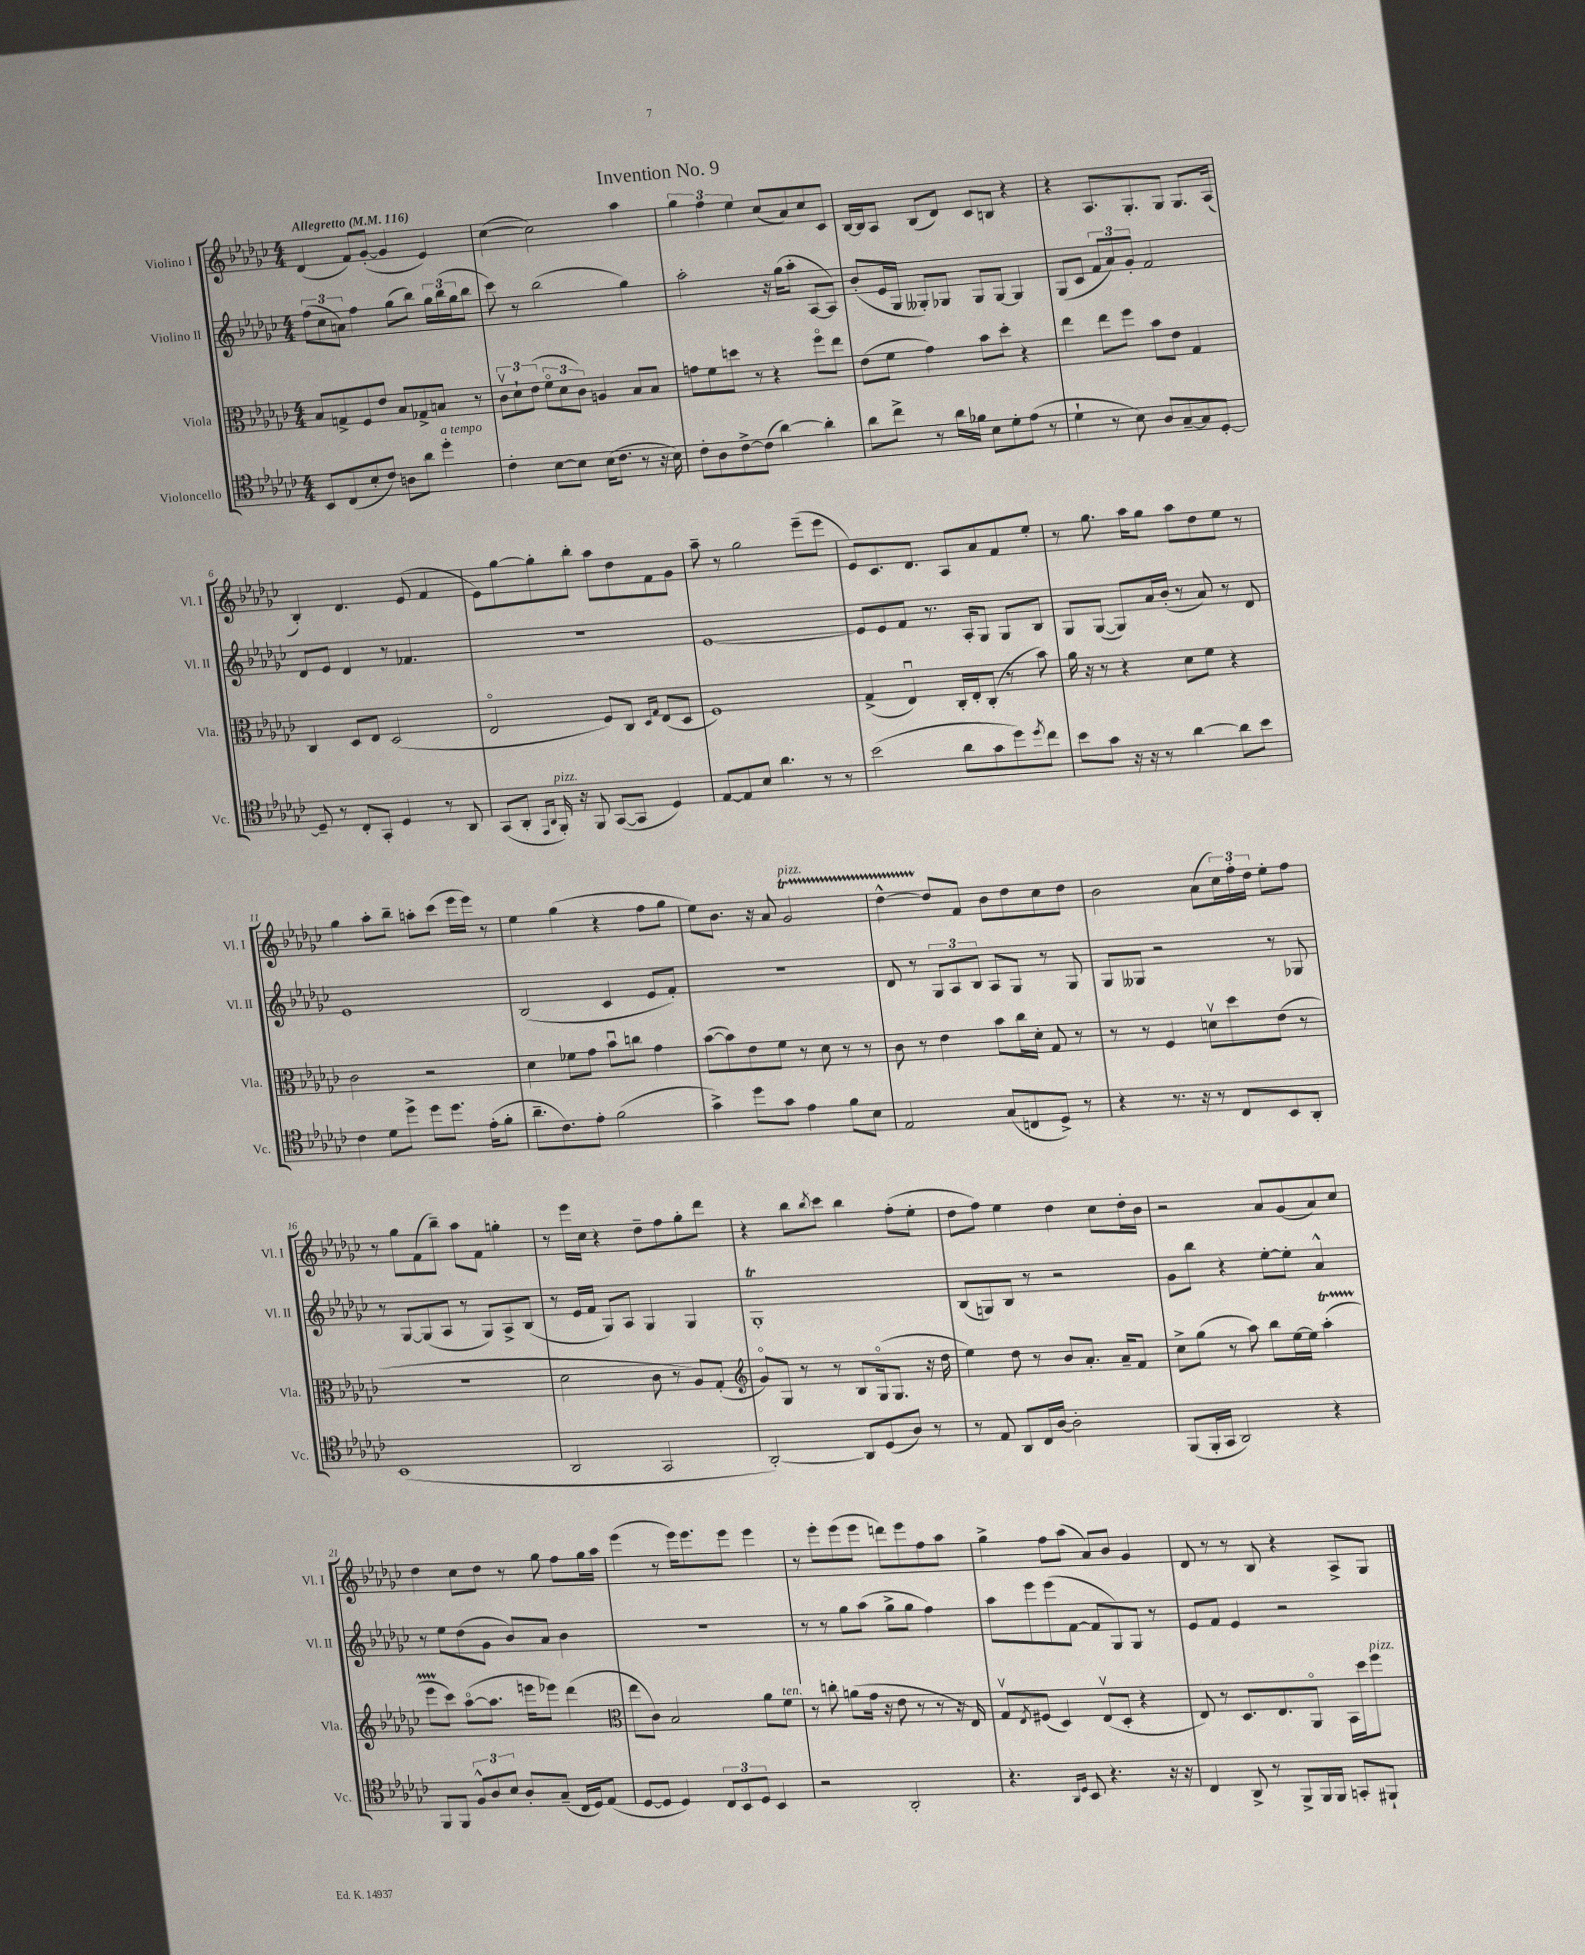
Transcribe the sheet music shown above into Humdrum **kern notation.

**kern	**kern	**kern	**kern
*part4	*part3	*part2	*part1
*staff4	*staff3	*staff2	*staff1
*I"Violoncello	*I"Viola	*I"Violino II	*I"Violino I
*I'Vc.	*I'Vla.	*I'Vl. II	*I'Vl. I
*clefC4	*clefC3	*clefG2	*clefG2
*k[b-e-a-d-g-c-]	*k[b-e-a-d-g-c-]	*k[b-e-a-d-g-c-]	*k[b-e-a-d-g-c-]
*M4/4	*M4/4	*M4/4	*M4/4
*MM116	*MM116	*MM116	*MM116
=1	=1	=1	=1
!	!	!	!LO:TX:a:B:t=Allegretto
8BB-/L	8B-/L	(12ff\L	(4d-/
.	.	12cc-\	.
(8C-/	8Gn^/	.	.
.	.	12an\J)	.
8B-'/	8F/	4ff\	8f/L)
8c-/J)	8e-/J	.	([8g-'/J
8An\L	8B-/L	(8gg-\L	4g-/]
8a-\J	8G-X^/	8bb-\J)	.
!LO:TX:a:i:t=a tempo	!	!	!
4dd-'\	8Bn/J	24gg-\LL	4e-/)
.	.	(24bb-\	.
.	.	24gg-\J	.
.	8r	8bb-\J	.
=2	=2	=2	=2
4c-'\	12c-v\L	8ccc-\)	([4cc-\
.	12d-`\	.	.
.	.	8r	.
.	(12e-\J	.	.
[8B-\L	12f\L	(2bb-\	2cc-\])
.	12d-\	.	.
8B-\J]	.	.	.
.	12c-\J)	.	.
(16B-\KL	4An/	.	.
8.c-\J	.	.	.
8r	8B-/L	4gg-\)	4aa-\
16r	8B-/J	.	.
16B-\)	.	.	.
=3	=3	=3	=3
8c-'\L	8gn\L	2aa-'\	6gg-\
8A-\	8f\	.	.
.	.	.	6ff\
[8c-^\	8ddn\J	.	.
.	.	.	6ee-\
(8c-\J]	8r	.	.
[4a-\)	4r	16r	(8cc-/L
.	.	(16gg-\KL	.
.	.	8aa-'\J	8a-/)
4a-'\]	8ff\L	[8A-/L	8cc-/
.	8ee-\J	8A-/J])	8c-/J
=4	=4	=4	=4
8a-\L	(8e-\L	(8b-'/L	[16B-/LL
.	.	.	16B-/J]
8cc-^\J	8f\J	16e-/L	8A-/J
.	.	16G-/JJ	.
8r	4g-\)	8G--X'/L)	(8B-/L
16a-\LL	.	8G-X/J	8d-/J)
16f-X\JJ	.	.	.
8B-\L	8b-\L	8G-/L	8c-/L
8d-'\	8dd-'\J	[8G-/J	8Bn/J
(8e-\J	4r	4G-/]	4r
8r	.	.	.
=5	=5	=5	=5
4d-`\	4ee-\	(8G-/L	4r
.	.	8c-/J	.
8r	8ee-\L	12f/L	8.A-/L
.	.	12a-/)	.
8B-\)	8ff\J	.	.
.	.	12g-'/J	.
.	.	.	8.G-'/
8A-/L	8b-\L	2f/	.
[8G-~/	8e-\J	.	8G-/J
8G-/]	4G-/	.	8.G-/L
[8D-'/J	.	.	.
.	.	.	(16A-/Jk
!!LO:LB:g=z
=6	=6	=6	=6
8D-~/]	4C-/	8d-/L	4B-'/)
8r	.	8e-/J	.
8C-'/L	8D-/L	4d-/	4.d-/
8GG-'/J	8E-/J	.	.
4D-/	(2D-/	8r	.
.	.	4.f-X/	(8e-/
8r	.	.	4f/
8AA-/	.	.	.
=7	=7	=7	=7
(8GG-/L	2E-/	1r	8e-\L)
8AA-'/J	.	.	[8gg-\
16qqEE-/LL	.	.	.
16qqAA-/JJ	.	.	.
!LO:TX:a:i:t=pizz.	!	!	!
16FF'/)	.	.	8gg-'\]
16r	.	.	.
8FF/	.	.	8bb-'\J
([8GG-/L	8F/L)	.	8aa-\L
8GG-/J]	8C-/J	.	8dd-\
.	16qqD-/LL	.	.
.	16qqG-/JJ	.	.
4D-/)	(8E-/L	.	8f\
.	8D-/J	.	8g-\J
=8	=8	=8	=8
[8E-/L	1F)	[1e-	8aa-~\
8E-/]	.	.	8r
8B-/J	.	.	2gg-\
4.a-\	.	.	.
8r	.	.	(8eee-~\L
8r	.	.	8eee-\J
=9	=9	=9	=9
(2b-\	(4G-^/	8e-/L]	8e-/L)
.	.	8e-/	8.c-/
.	4E-u/)	8f/J	.
.	.	.	8.d-/J
.	.	8.r	.
8a-\L	16C-'/LL	.	8A-/L
.	16E-'/J	16A-'/KL	.
8g-\	(8C-'/J	8G-/J	8a-/
8dd-\)	8r	8G-/L	8f/
8qdd-/	.	.	.
8cc-\J	8b-\)	8B-/J	8ee-'/J
=10	=10	=10	=10
8b-\L	16a-\	8G-/L	8r
.	16r	.	.
8g-\J	8r	([8G-/J	8.gg-\
16r	4r	8G-/L])	.
16r	.	.	16aa-\KL
8r	.	16a-/L	8gg-\J
.	.	(16b-'/JJ	.
[4a-\	8d-\L	8r	8aa-\L
.	8f\J	8a-/)	8dd-\
8a-\L]	4r	8r	8ee-\J
8b-\J	.	8d-/	8r
!!LO:LB:g=z
=11	=11	=11	=11
4c-\	2c-\	1e-	4gg-\
8d-\L	.	.	8aa-'\L
8dd-^\J	.	.	8bb-~\J
8dd-\L	2r	.	8aan'\L
8.dd-\J	.	.	(8ccc-\J
.	.	.	16eee-\LL
(16e-'\KL	.	.	16eee-\JJ)
8f'\J	.	.	8r
=12	=12	=12	=12
8.a-~\L	4d-\	(2B-/	4ee-\
8.c-\)	.	.	.
.	8f-X\L	.	(4gg-\
8e-'\J	8g-\J	.	.
(2f\	8b-u\L	4c-/	4r
.	8ccn\J	.	.
.	4g-\	8e-/L	8ff\L
.	.	8f'/J)	8gg-\J
=13	=13	=13	=13
4g-^\)	([8b-\L	1r	8ee-\L)
.	8b-\])	.	8.b-\J
8dd-\L	8e-\	.	.
.	.	.	16r
8g-\J	8f\J	.	8a-/
!	!	!	!LO:TX:a:i:t=pizz.
4e-\	8r	.	2g-T/
.	8d-\	.	.
8f\L	8r	.	.
8B-\J	8r	.	.
=14	=14	=14	=14
2E-/	8c-\	8d-/	[4dd-TTT^^\
.	8r	8r	.
.	4e-\	12G-/L	8dd-/L]
.	.	12A-/	.
.	.	.	8f/J
.	.	12B-/J	.
(8G-/L	8b-\L	8A-/L	8b-\L
8Cn/	16cc-\L	8G-/J	8dd-\
.	16d-'\JJ	.	.
8D-^/J)	8G-/	8r	8cc-\
8r	8r	8G-/	8dd-\J
=15	=15	=15	=15
4r	8r	8G-/L	2b-\
.	8r	8G--X/J	.
8.r	4F/	2r	.
16r	.	.	.
8r	8dnv\L	.	(8a-\L
8C-/L	8dd-\	.	24cc-\L)
.	.	.	24ff'\
.	.	.	24dd-\JJ
8BB-/	(8e-\J	8r	8ee-'\L
8AA-'/J	8r	8G-X/	8ff\J
!!LO:LB:g=z
=16	=16	=16	=16
(1BB-	1r	8r	8r
.	.	[8G-/L	8gg-\L
.	.	(8G-/]	(8f\
.	.	8A-/J	8bb-~\J)
.	.	8r	8aa-\L
.	.	8G-/L)	8f\J
.	.	8A-^/	4ggn'\
.	.	(8B-/J	.
=17	=17	=17	=17
2AA-/	2d-\	8r	8r
.	.	16e-/LL	16eee-\LL
.	.	16f/JJ	16cc-\JJ
.	.	8G-/L)	4r
.	.	8A-/J	.
2GG-/	8c-\	4G-/	8dd-~\L
.	8r	.	8ff\
.	8A-/L)	4G-/	8gg-'\
.	(8G-'/J	.	8ddd-\J
=18	=18	=18	=18
*	*clefG2	*	*
[2AA-'/)	8g-/L)	1G-T'	4r
.	8G-/J	.	.
.	8r	.	8bb-\L
.	.	.	8qbb-/
.	8r	.	8ccc-\J
8AA-/L]	8B-/L	.	4bb-\
(8D-/	(16G-/k	.	.
.	8.G-/J	.	.
8A-/J)	.	.	(8ff'\L
8r	16r	.	8ee-'\J
.	16dd-\	.	.
=19	=19	=19	=19
8r	4ee-\)	(8B-/L	8dd-\L
8E-/	.	8Gn/)	8ff\J)
8AA-/L	8dd-\	8B-/J	4ee-\
16C-/L	8r	8r	.
[16A-/JJ	.	.	.
2A-'\]	8b-/L	2r	4dd-\
.	8.a-'/J	.	.
.	.	.	8cc-\L
.	16a-~/KL	.	.
.	8f/J	.	16dd-'\L
.	.	.	16b-\JJ
=20	=20	=20	=20
(8FF/L	8cc-^\L	8g-\L	2r
16FF'/L	(8gg-\J	8bb-\J	.
16GG-/JJ	.	.	.
2AA-/)	8r	4r	.
.	8aa-\)	.	.
.	8bb-\L	[8ee-'\L	8a-/L
.	[16ee-\L	8ee-'\J]	(8g-/
.	16ee-\JJ]	.	.
4r	(4aa-T'\	4a-^^/	8a-/)
.	.	.	8cc-/J
!!LO:LB:g=z
=21	=21	=21	=21
8FF/L	8eee-TTT\L	8r	4dd-\
8FF/J	8ccc-\J)	8ee-\L	.
12F^^/L	([8aa-\L	(8dd-\	8cc-\L
12A-/	.	.	.
.	8.aa-\J]	8g-\J	8dd-\J
12B-/J	.	.	.
8A-'/L	.	8b-/L)	8r
.	16eeen\KL	.	.
(8G-~/J	8eee-X\J)	8a-/J	8gg-\
16C-/LL	(4ddd-\	4b-\	8ff\L
16D-/J)	.	.	.
(8E-/J	.	.	16gg-\L
.	.	.	16aa-\JJ
=22	=22	=22	=22
*	*clefC3	*	*
[8D-/L	8ee-\L	1r	(4eee-\
8D-/J]	8c-\J)	.	.
4D-/)	2B-/	.	8r
.	.	.	16eee-\KL)
.	.	.	8.eee-\
12C-/L	.	.	.
12BB-/	.	.	.
.	.	.	8eee-\J
12D-/J	.	.	.
4BB-/	8a-\L	.	4eee-\
!	!LO:TX:a:i:t=ten.	!	!
.	8f\J	.	.
=23	=23	=23	=23
2r	8r	8r	8r
.	8ccn'\	8r	8eee-'\L
.	(8an\L	8gg-\L	(8eee-\
.	16g-\Jk	(8aa-\J	8eee-\J
.	16r	.	.
2AA-'/	8e-\	8gg-^\L	8dddn\L)
.	8r	8gg-\J	8eee-\
.	8r	4ff\)	8ff\
.	16r	.	8aa-\J
.	16E-/)	.	.
=24	=24	=24	=24
4.r	8G-v/L	8aa-\L	4gg-^\
.	8qE-/	.	.
.	(8F#X/J	8eee-\	.
.	4D-/)	(8eee-\	8ff\L
16qqAA-/LL	.	.	.
16qqD-/JJ	.	.	.
8BB-/	.	[8f\J	(8aa-\J
4.r	(8E-v/L	8f/L]	8a-/L)
.	8D-'/J	8G-/)	8b-/J
.	4r	8G-/J	4g-/
16r	.	8r	.
16r	.	.	.
=25	=25	=25	=25
4C-/	8E-/)	8e-/L	8d-/
.	8r	8f/J	8r
8AA-^/	8.D-/L	4e-/	8r
8r	.	.	8B-/
.	8.E-/	.	.
8FF^/L	.	2r	4r
16FF/L	8AA-/J	.	.
16FF/JJ	.	.	.
8GGn'/L	16BB-\LL	.	8A-^/L
.	16dd-\J	.	.
!	!LO:TX:a:i:t=pizz.	!	!
8FF#X`/J	8ff\J	.	8G-/J
==	==	==	==
*-	*-	*-	*-
